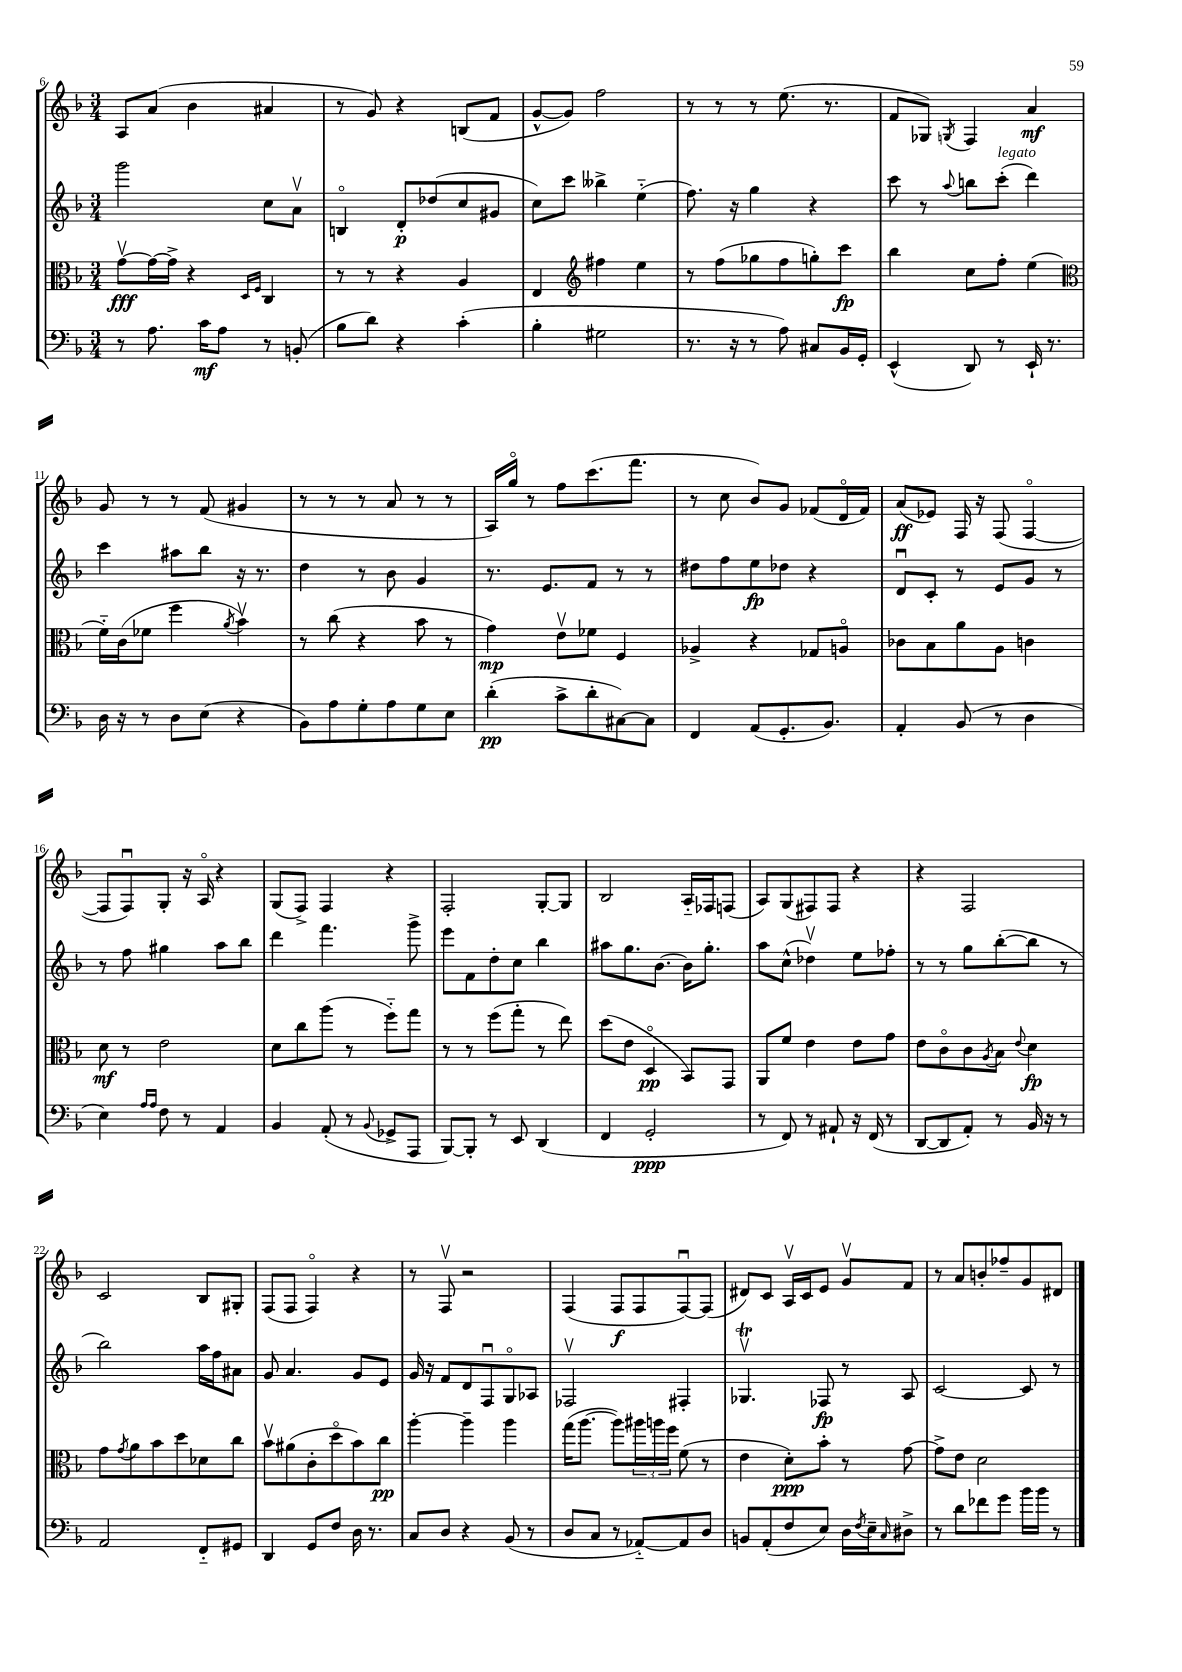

**kern	**kern	**kern	**kern
*staff4	*staff3	*staff2	*staff1
*clefF4	*clefC3	*clefG2	*clefG2
*k[b-]	*k[b-]	*k[b-]	*k[b-]
*M3/4	*M3/4	*M3/4	*M3/4
8r	[8gv	2ggg	8A
8.A	16g_	.	(8a
.	16g^]	.	.
.	4r	.	4b-
16c	.	.	.
8A	.	.	.
.	16qqD	.	.
.	16qqF	.	.
8r	4C	8cc	4a#
(8BB'	.	8av	.
=	=	=	=
8B-	8r	4Bo	8r
8d)	8r	.	8g)
4r	4r	8d'	4r
.	.	(8dd-	.
(4c'	4A	8cc	(8B
.	.	8g#	8f
=	=	=	=
4B-'	4E	8cc)	[8g^^
.	.	8ccc	8g])
*	*clefG2	*	*
2G#	4ff#	4bb--^	2ff
.	4ee	(4ee'~	.
=	=	=	=
8.r	8r	8.ff)	8r
.	(8ff	.	8r
16r	.	16r	.
8r	8gg-	4gg	8r
8A)	8ff	.	(8.ee
8C#	8gg')	4r	.
.	.	.	8.r
16BB-	8ccc	.	.
16GG'	.	.	.
=	=	=	=
(4EE^^	4bb-	8ccc	8f
.	.	8r	8G-)
.	.	8qqaa	8qG
8DD)	8cc	8bb	4F
8r	8ff'	(8ccc'	.
16EE`	(4ee	4ddd)	4a
8.r	.	.	.
=	=	=	=
*	*clefC3	*	*
16D	16f'~)	4ccc	8g
16r	(16c	.	.
8r	8f-	.	8r
8D	4ff	8aa#	8r
(8E	.	8bb-	(8f
.	8qa	.	.
4r	4b-v)	16r	4g#
.	.	8.r	.
=	=	=	=
8BB-)	8r	4dd	8r
8A	(8cc	.	8r
8G'	4r	8r	8r
8A	.	8b-	8a
8G	8b-	4g	8r
8E	8r	.	8r
=	=	=	=
(4d'	4g)	8.r	16A)
.	.	.	16ggo
.	.	.	8r
.	.	8.e	.
8c^	8ev	.	8ff
8d'	8f-	8f	(8.ccc
[8C#)	4F	8r	.
.	.	.	8.fff
8C#]	.	8r	.
=	=	=	=
4FF	4A-^	8dd#	8r
.	.	8ff	8cc
(8AA	4r	8ee	8b-)
8.GG'	.	8dd-	8g
.	8G-	4r	(8f-
8.BB-)	.	.	.
.	8Ao	.	16do
.	.	.	16f-)
=	=	=	=
4AA'	8c-	8du	(8a
.	8B-	8c'	8e-)
(8BB-	8a	8r	16F
.	.	.	16r
8r	8A	8e	(8F
4D	4c	8g	[4Fo
.	.	8r	.
=	=	=	=
4E)	8d	8r	8F]
.	8r	8ff	8Fu)
16qqA	.	.	.
16qqA	.	.	.
8F	2e	4gg#	8G'
8r	.	.	16r
.	.	.	16Ao
4AA	.	8aa	4r
.	.	8bb-	.
=	=	=	=
4BB-	8d	4ddd	(8G
.	8cc	.	8F^)
(8AA'	(8aa	4.fff	4F
8r	8r	.	.
8qqBB-	.	.	.
8GG-^	8ff'~)	.	4r
8AAA	8gg	8ggg^	.
=	=	=	=
[8BBB-)	8r	8eee	2F'
8BBB-']	8r	8f	.
8r	(8ff	8dd'	.
8EE	8gg'	8cc	.
(4DD	8r	4bb-	[8G'
.	8ee)	.	8G]
=	=	=	=
4FF	(8dd	8aa#	2B-
.	8e	8.gg	.
2GG'	4Do	.	.
.	.	[8.b-	.
.	8BB-)	16b-]	16A'~
.	.	8.gg'	16F-
.	8GG	.	(8F
=	=	=	=
8r	8AA	8aa	8A)
8FF)	8f	(8cc^^	(8G
8r	4e	4dd-v)	8F#)
8AA#`	.	.	8F#
16r	8e	8ee	4r
(16FF	.	.	.
8r	8g	8ff-'	.
=	=	=	=
[8DD	8e	8r	4r
8DD]	8co	8r	.
8AA')	8c	8gg	2F
.	8qA	.	.
8r	8B-	([8bb-'	.
.	8qqe	.	.
16BB-	4d	8bb-]	.
16r	.	.	.
8r	.	8r	.
=	=	=	=
2AA	8g	2bb-)	2c
.	8qg	.	.
.	8a	.	.
.	8b-	.	.
.	8dd	.	.
8FF'~	8d-	16aa	8B-
.	.	16ff	.
8GG#	8cc	8a#	8G#'
=	=	=	=
4DD	8b-v	8g	(8F
.	(8a#	4.a	8F
8GG	8c'	.	4Fo)
8F	8ddo	.	.
16D	8b-)	8g	4r
8.r	.	.	.
.	8cc	8e	.
=	=	=	=
8C	[4aa'	16g	8r
.	.	16r	.
8D	.	8f	8Fv
4r	4aa~]	8d	2r
.	.	8Fu	.
(8BB-	4aa	8Go	.
8r	.	8A-	.
=	=	=	=
8D	(16gg	2F-v	(4F
.	[8.aa	.	.
8C	.	.	.
8r	8aa])	.	8F
[8AA-'~)	24aa#	.	8F
.	24aa	.	.
.	24ff	.	.
8AA-]	(8f	4F#'	[8Fu)
8D	8r	.	(8F]
=	=	=	=
8BB	4e	4.G-v	8d#)
(8AA'	.	.	8c
8F	8d')	.	16Av
.	.	.	16c
8E)	8b-'	8F-	8e
16D	8r	8r	8gv
8qF	.	.	.
16E~	.	.	.
16qqC	.	.	.
8D#^	[8g	8A	8f
=	=	=	=
8r	8g^]	[2c	8r
8d	8e	.	8a
8f-	2d	.	8b'
8g	.	.	8ff-~
16b-	.	8c]	8g
16b-	.	.	.
8r	.	8r	8d#
==	==	==	==
*-	*-	*-	*-
